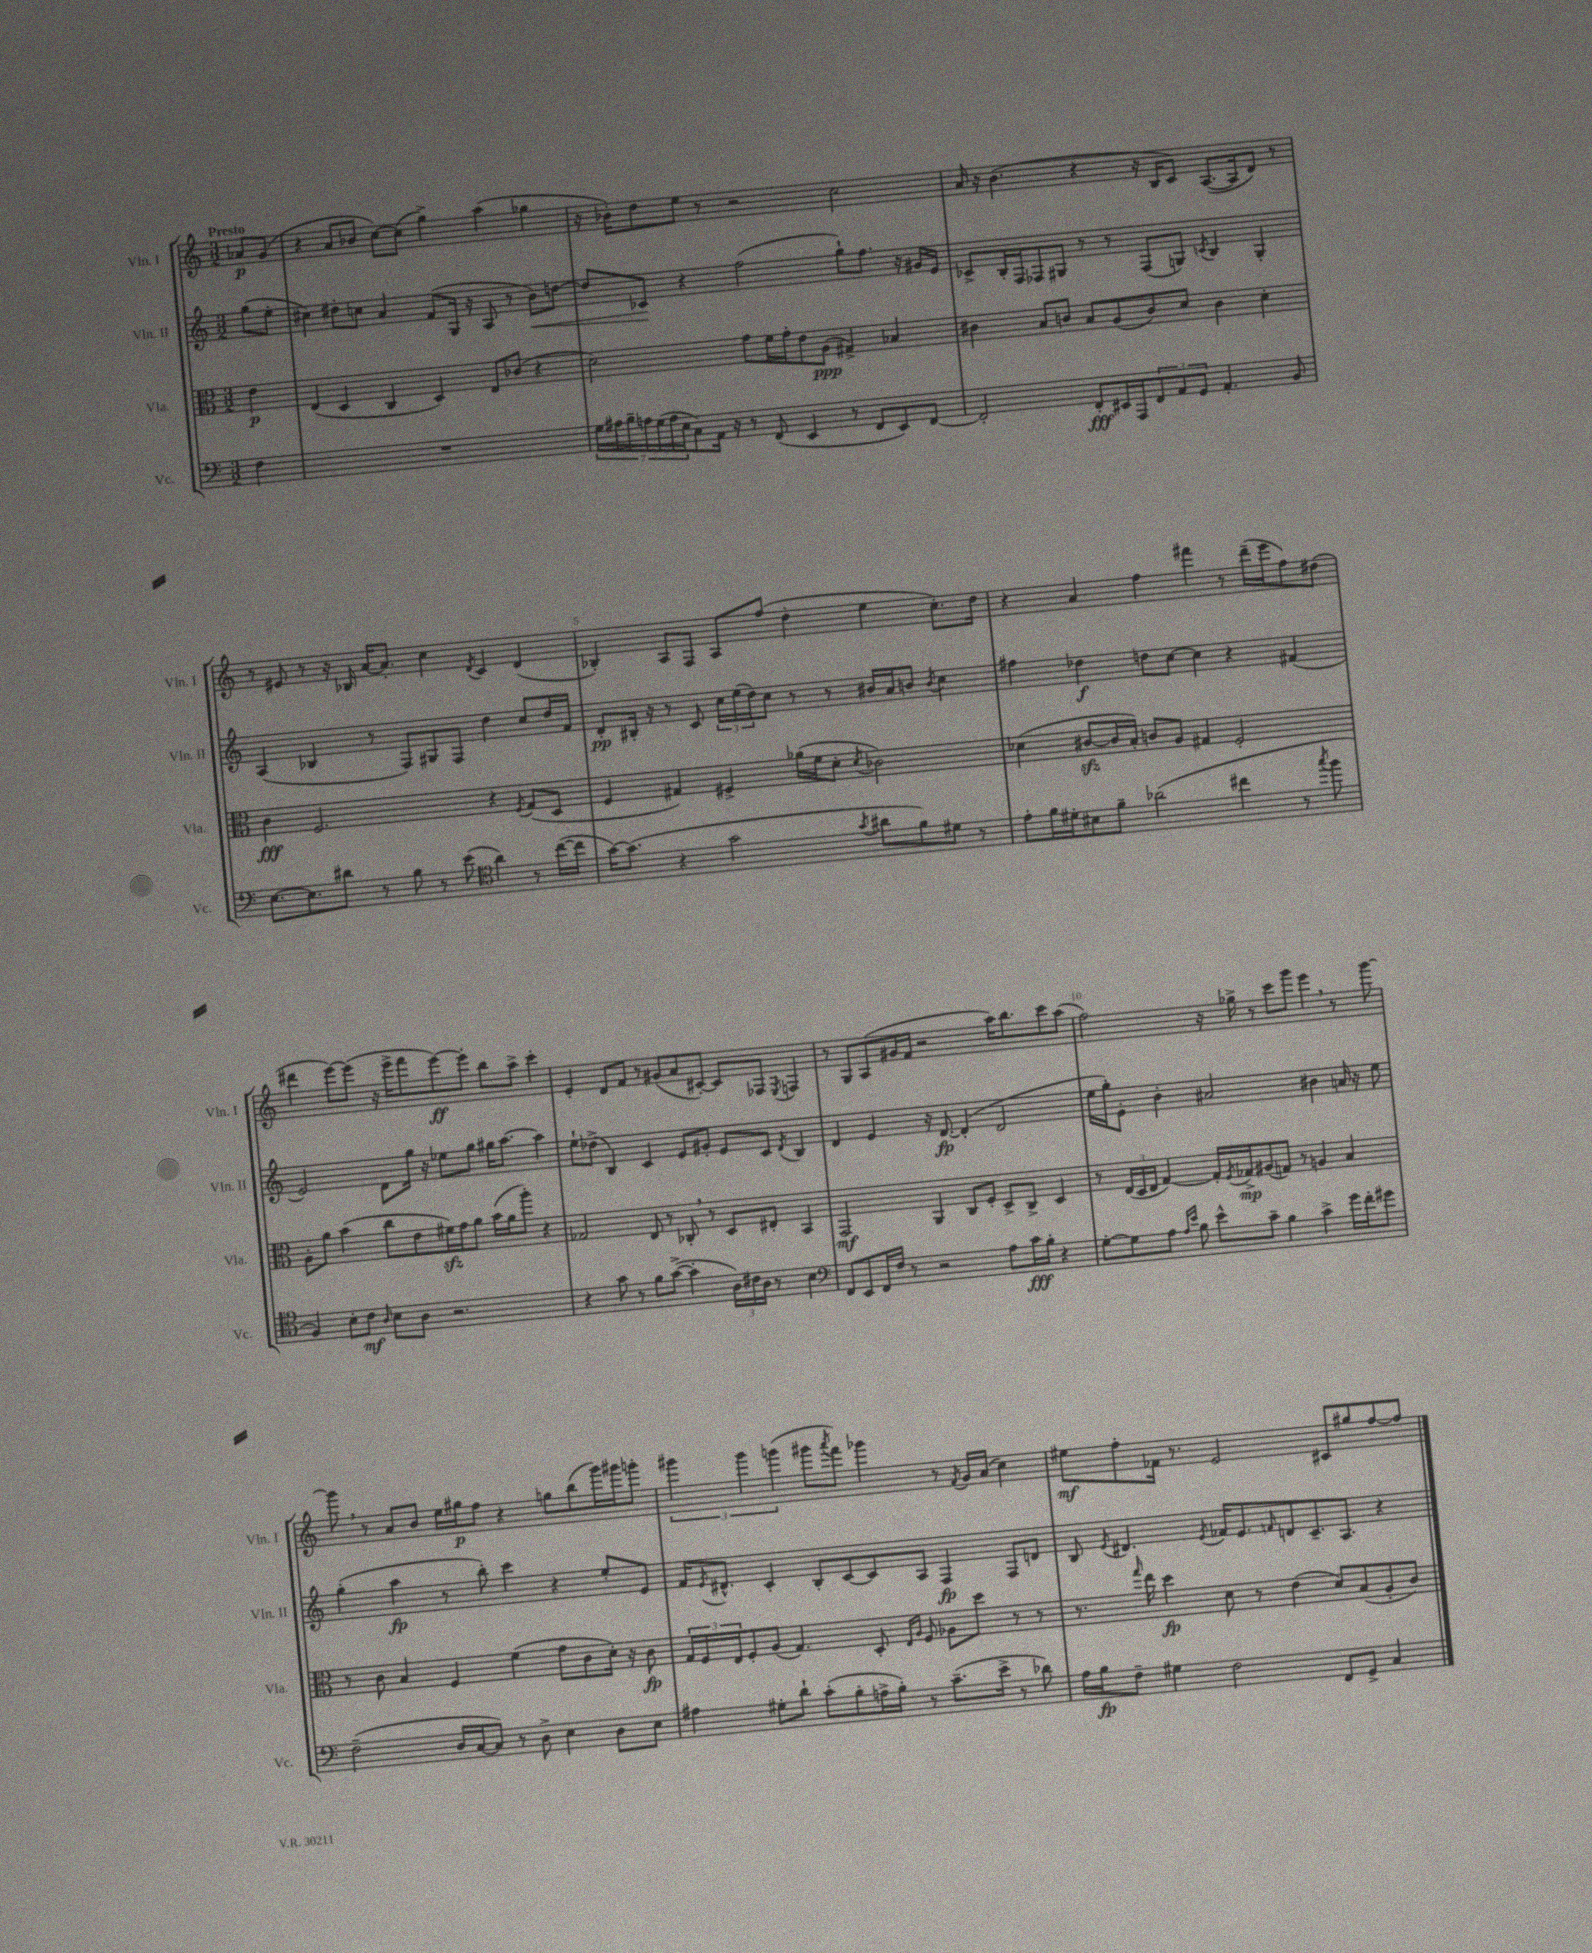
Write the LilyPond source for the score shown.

<<
\new StaffGroup <<
\new Staff = "s0" \with { instrumentName = "Vln. I" shortInstrumentName = "Vln. I" } {
    \clef treble \key c \major \numericTimeSignature \time 3/2 \partial 4 \tempo "Presto"
    aes'8\p g'8( |
    r4 a'8 bes'8 c''8~) c''8( g''4->) a''4( ges''4 |
    r16 bes'16-.) d''8 e''8 r8 r2 c''2 |
    a'16 r16 b'4.( r4 r16 b16 c'8) a8.~( a16 d'8) r8 |
    r8 eis'8 r8 r16 bes16 a'16~ a'8.-. c''4 \acciaccatura { d'8 } c'4 d'4( |
    bes4-.) a8 f8 a8 f''8( d''4-. e''4 c''8.-.) d''16 |
    r4 a'4 f''4 fis'''4 r8 d'''16--( e'''16 f''8) dis''8( |
    dis'''4 e'''8~) e'''8( r16 e'''16-> f'''8 e'''8~\ff) e'''8-. b''8 a''8-> c'''4-. |
    e'4-. d'8 f'8 r8 gis'8( a'8 cis'8~-.) cis'8 fes8 \acciaccatura { e8 } f4 |
    r8 g8 a8( gis'16 f'16 r2 a''16) b''8. c'''8 a''8( |
    f''2) r16 ges''16-> r8 c'''8 g'''8 e'''4 \breathe r8 g'''8~ |
    g'''8 \breathe r8 a'8 b'8 e''16 gis''16\p f''8 r4 g''8 b''8( g'''16) gis'''16 g'''8-. |
    \tuplet 3/2 { gis'''4 gis'''4 g'''4( } gis'''8 \acciaccatura { a'''8 } f'''8) ges'''4 r8 \acciaccatura { f'8 } g'16 a'16( c''4) |
    eis''8\mf f''8-. fes'16 r8. e'2 cis'8 gis''8 f''8~ f''8 \bar "|." |
}
\new Staff = "s1" \with { instrumentName = "Vln. II" shortInstrumentName = "Vln. II" } {
    \clef treble \key c \major \numericTimeSignature \time 3/2 \partial 4
    g''8( e''8-. |
    cis''4) dis''8-. c''8 a'4 f'8( g16 r16 a8 r8 b'8\<) d''8~ |
    d''8 ces'8\! r4 f''2( g''8-!) f''8. r16 gis'16 e'16 |
    ces'8-> b16-. f16 fes8 gis8 r8 r8 fes8( g8) \acciaccatura { c'8 } b4 g4-. |
    a4( bes4 r8 f8) gis8 f8 d''4 c''8 d''16 f'16 |
    d'8-.\pp bis16-. r16 r8 c'8 \tuplet 3/2 { c''16 e''16( d''16) } c''8 r8 r8 bis'16 a'16 b'8 \acciaccatura { b'8 } c''4 |
    fis''4 des''4\f d''8 c''8~ c''4 r4 fis'4( |
    e'2) d'8 g''16 r16 ees''8 g''8 gis''16 a''8.~ a''4 |
    e''8-! des''8->( b4) c'4 e'8 gis'8-. e'8 c'8 \acciaccatura { d'8 } b4 |
    d'4 e'4 r16 d'8.~\fp d'4-.( d'2 |
    e''16 g''16-.) e'8-. b'4-. ais'2 bis'4 a'16 r16 e''8 |
    g''4-.( a''4\fp r8 b''8-.) c'''4 r4 e''8-. e'8 |
    f'16 \acciaccatura { e'8 } dis'8.-^ c'4-. b8-. c'8~ c'8 a8 f4\fp f8 d'8 |
    b8 \acciaccatura { e'8 } dis'4. \acciaccatura { e'8 } fes'16 e'8. \grace { f'16 } d'8 c'8.-- a8. r4 \bar "|." |
}
\new Staff = "s2" \with { instrumentName = "Vla." shortInstrumentName = "Vla." } {
    \clef alto \key c \major \numericTimeSignature \time 3/2 \partial 4
    e'4\p |
    e4( d4 c4 d4) e8 ces'8( r4 |
    d'2) g'8 f'16 g'16-. e'8 a8\ppp( gis4->) bes4 |
    cis'4 b8 c'8 b8 a8( c'8) d'8 c'4 d'4-. |
    c'4\fff f2. r4 \acciaccatura { f8 } g8( d8 |
    f4 gis4) fis4-> aes'16( f'16 d'8-. \acciaccatura { d'8 } ces'2) |
    des'4( cis'8~\sfz cis'16 b16-.) c'8 a8 gis4 f2-. |
    a8-. a'8 b'4( c''8 e'8 fis'16\sfz) g'16 a'8 b'16( a'16 a''8-.) r4 |
    ges2 e8 r8 ces8-. \breathe r8 d8 eis8-. b,4 |
    g,2\mf a,4 c8 f8-. d8-> c8-> d4 |
    r8 \tuplet 3/2 { e16( d16 e16 } g4~) g16-. \acciaccatura { f8 } ges16->\mp ais8( g8) r8 a4 b4 |
    r8 c'8 b4 f4 f'4( g'8 c'8 d'16-.) r16 c'8\fp |
    \tuplet 3/2 { g16 f16 e16 } f8-. a8( g4.) d8-. \grace { e16 a16 } f8 aes8 d''8 r8 r8 |
    r8. \grace { g''16 } e''16 d''4\fp d'8 r8 e'4( d'8) b8( a8-. c'8) \bar "|." |
}
\new Staff = "s3" \with { instrumentName = "Vc." shortInstrumentName = "Vc." } {
    \clef bass \key c \major \numericTimeSignature \time 3/2 \partial 4
    f4 |
    R1. |
    \tuplet 7/4 { g16 ais16 b16-- a16 g16( a16 e16 } c8) a,16 r16 r8 f,8( e,4 r8 f,8 e,8) f,8~ |
    f,2-. f,8-.\fff eis,16 a,,16 \tuplet 3/2 { f,8 a,8 g,8 } a,4.-. b,8 |
    e8.~ e8. dis'8 r8 b8 r8 e'8( \clef tenor a'4) r8 c''16~( c''16 |
    g'16~) g'8.( r4 g'2 \acciaccatura { g'8 } ais'8 f'8) dis'8 r8 |
    e'8-. f'16 dis'16-. bis8 f'8-- aes'2( cis''4 r8 \acciaccatura { g''8 } f''8 |
    f4) b8-. c'8\mf \grace { a16 } b8 a8 r2. |
    r4 g'8 r8 f'8 g'8~->( g'4-. \tuplet 3/2 { a16) cis'16 a16 } r8 b4 |
    \clef bass f,8 e,8 f,16 f16 r8 r2 a8 c'16\fff b16-. r4 |
    g8~-. g8 a8 \grace { a16 e'16 } b8 e'8-^ c'8-- b4 c'4-> g'16 f'16-. gis'8 |
    f2--( d16 c16~ c8) r8 d8-> e4 d8 e8 |
    ais4 gis8-. d'8-! c'8-.( b8-. a16-> b16-.) r8 c'8.--( e'16-> r8 des'8) |
    a16 b16\fp f8-- gis4 f2 f,8 g,8-> c4 \bar "|." |
}
>>
>>
\layout { \context { \Score \override BarNumber.break-visibility = ##(#f #t #t) barNumberVisibility = #(every-nth-bar-number-visible 5) } }
